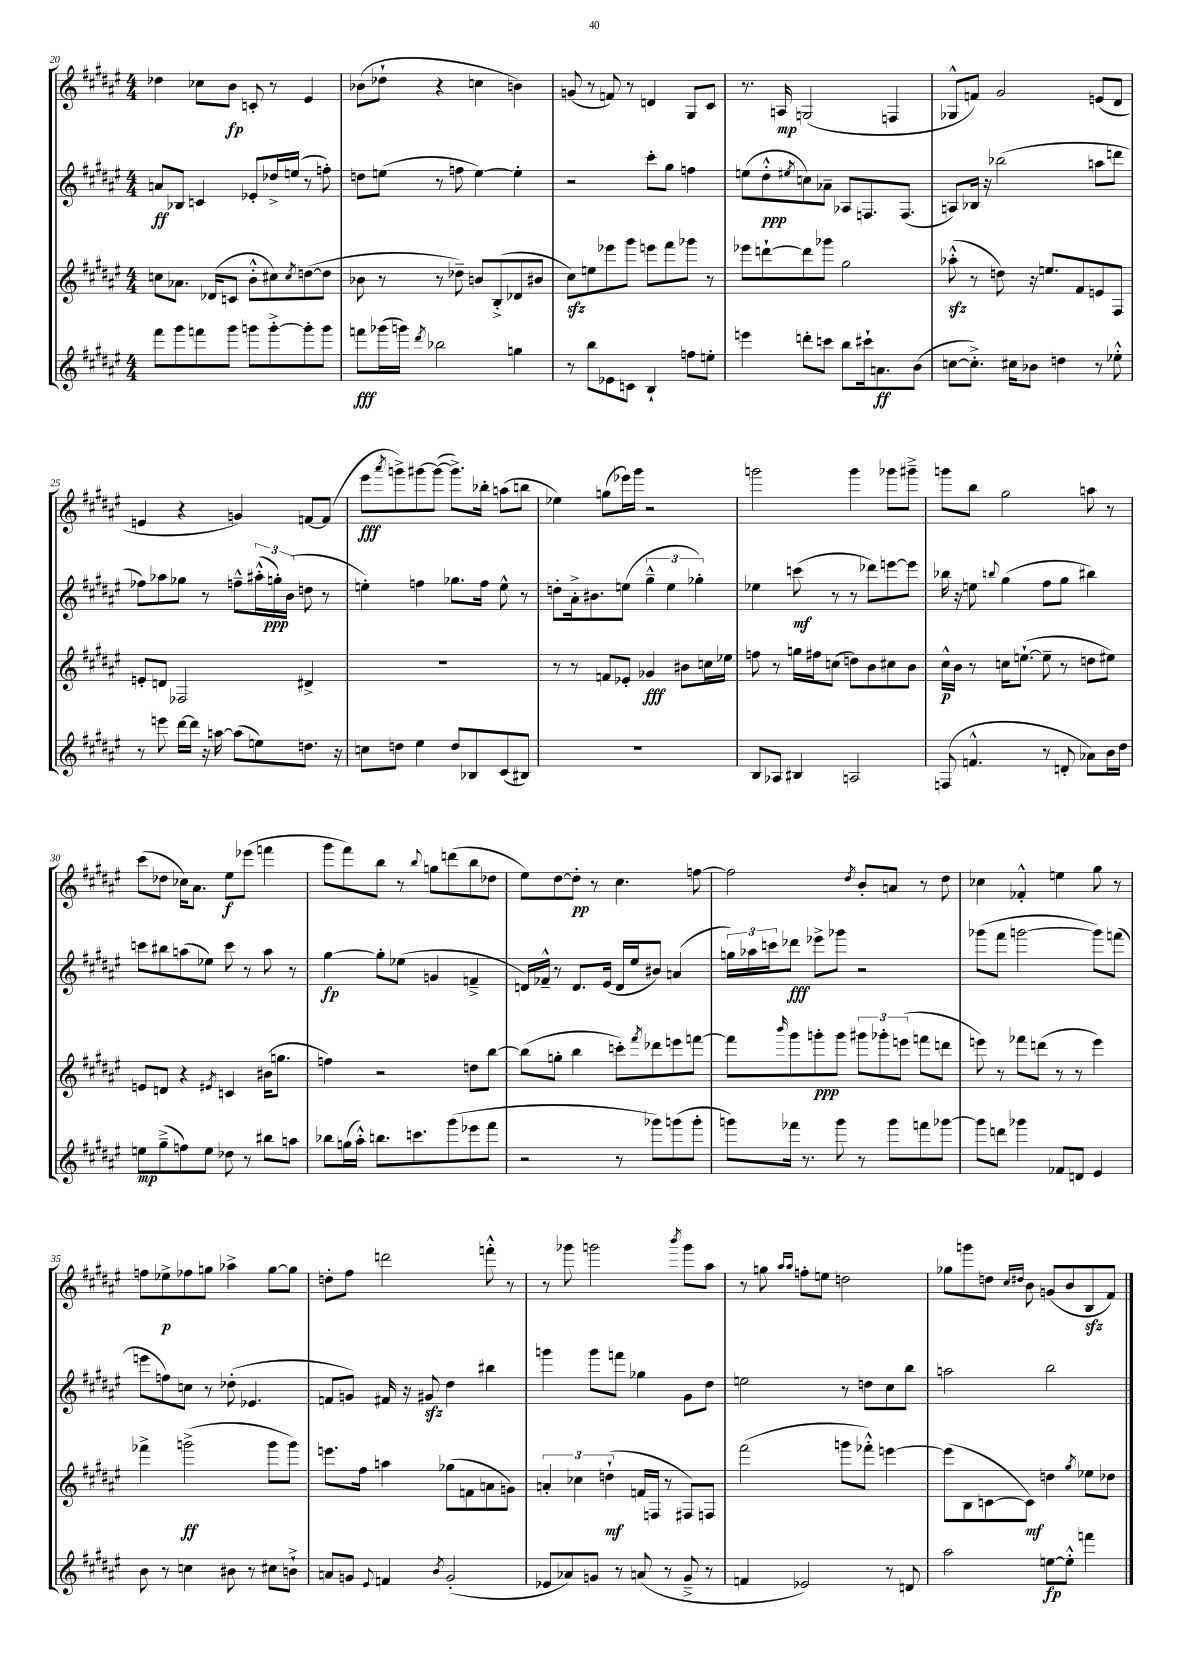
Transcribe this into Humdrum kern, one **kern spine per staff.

**kern	**dynam	**kern	**dynam	**kern	**dynam	**kern	**dynam
*part4	*part4	*part3	*part3	*part2	*part2	*part1	*part1
*staff4	*staff4	*staff3	*staff3	*staff2	*staff2	*staff1	*staff1
*clefG2	*	*clefG2	*	*clefG2	*	*clefG2	*
*k[f#c#g#d#a#e#]	*	*k[f#c#g#d#a#e#]	*	*k[f#c#g#d#a#e#]	*	*k[f#c#g#d#a#e#]	*
*M4/4	*	*M4/4	*	*M4/4	*	*M4/4	*
=20	=20	=20	=20	=20	=20	=20	=20
8fff#\L	.	8ccn\L	.	8an/L	ff	4dd-X\	.
8ggg#\	.	8.a-X\J	.	8B-X/J	.	.	.
8fffn\	.	.	.	4cn/	.	8cc-X\L	.
.	.	(16d-X/KL	.	.	.	.	.
8ggg#\J	.	8cn/J	.	.	.	8b\J	fp
8gggn\L	.	8b'^^\L	.	8e-X'/L	.	8cn'/	.
[8ggg'^\	.	8cc#X\)	.	16dd-X^/L	.	8r	.
.	.	.	.	(16een/JJ	.	.	.
.	.	8qcc#/	.	.	.	.	.
8ggg'\]	.	([8ddn\	.	8r	.	4e#/	.
8ggg\J	.	8dd\J]	.	8ffn'\)	.	.	.
=21	=21	=21	=21	=21	=21	=21	=21
8fffn\L	fff	8b-X\	.	8ddn\L	.	(8b-X\L	.
(16ggg-X\L	.	8r	.	(8een\J	.	8dd-X`\J	.
16gggn\JJ)	.	.	.	.	.	.	.
8qddd#/	.	.	.	.	.	.	.
2bb-X\	.	8r	.	8r	.	4r	.
.	.	8dd-X~\)	.	8ffn\	.	.	.
.	.	8bn/L	.	[4ee\)	.	4ccn\	.
.	.	(8B'^/	.	.	.	.	.
4ggn\	.	8d-X/	.	4ee'\]	.	4bn\)	.
.	.	8b#X/J	.	.	.	.	.
=22	=22	=22	=22	=22	=22	=22	=22
8r	.	8cc#zz\L)	.	2r	.	(8gn/	.
8bb\L	.	8een\	.	.	.	8r	.
8e-X\	.	8eee-X\	.	.	.	8fn/)	.
8cn\J	.	8ggg#\J	.	.	.	8r	.
4B`/	.	8eeen\L	.	8ccc#'\L	.	4dn/	.
.	.	8fff#\	.	8gg#\J	.	.	.
8ffn\L	.	8ggg-X\J	.	4ffn\	.	8G#/L	.
8een'\J	.	8r	.	.	.	8c#/J	.
=23	=23	=23	=23	=23	=23	=23	=23
4eeen\	.	8eee-X\L	.	(8een\L	.	8.r	.
.	.	[8dddn`\	.	8dd#'^^\	ppp	.	.
.	.	.	.	.	.	16An/	mp
.	.	.	.	8qee#X/	.	.	.
8dddn'\L	.	8ddd\]	.	8ccn\)	.	(2Gn/	.
8cccn\J	.	8ggg-X\J	.	8a-X~\J	.	.	.
8bb\L	.	2gg#\	.	8A-X/L	.	.	.
16ccc#X`\k	.	.	.	8.Fn/	.	.	.
8.an\	ff	.	.	.	.	.	.
.	.	.	.	.	.	4Fn/	.
.	.	.	.	(8.F/J	.	.	.
(8b\J	.	.	.	.	.	.	.
=24	=24	=24	=24	=24	=24	=24	=24
[8ccn\L	.	(8aa-Xzz'^^\	.	8An/L)	.	8G-X^^/L	.
8.cc'^\J])	.	8r	.	16B-X/Jk	.	8fn/J)	.
.	.	.	.	16r	.	.	.
.	.	8ddn\)	.	(2bb-X\	.	2g#/	.
16cc#X\KL	.	.	.	.	.	.	.
8b-X\J	.	16r	.	.	.	.	.
.	.	8.een/L	.	.	.	.	.
4ddn\	.	.	.	.	.	.	.
.	.	8f#/	.	.	.	.	.
8r	.	8en/	.	8aan\L	.	(8en/L	.
8ee-X'^^\	.	8F#/J	.	8dddn\J	.	8d#/J	.
!!LO:LB:g=z
=25	=25	=25	=25	=25	=25	=25	=25
8r	.	8en'/L	.	8ff-X\L)	.	4en/	.
8eeen\	.	8dn/J	.	8aa-X\	.	.	.
[16ddd#\LL	.	2F-X/	.	8gg-X\J	.	4r	.
16ddd#\JJ]	.	.	.	.	.	.	.
16r	.	.	.	8r	.	.	.
[16aan\	.	.	.	.	.	.	.
(8aa\L]	.	.	.	8ffn~^^\L	.	4gn/)	.
8een\)	.	.	.	(24aa#X'^^\L	.	.	.
.	.	.	.	24ggn'\)	ppp	.	.
.	.	.	.	(24b\JJ	.	.	.
8.ddn\J	.	4d#X^/	.	8ddn\	.	[8fn/L	.
.	.	.	.	8r	.	(8f/J]	.
16r	.	.	.	.	.	.	.
=26	=26	=26	=26	=26	=26	=26	=26
8ccn\L	.	1r	.	4een'\)	.	8eee#\L	fff
.	.	.	.	.	.	8qaaa#/	.
8ddn\J	.	.	.	.	.	8gggn^\)	.
4ee#\	.	.	.	4ffn\	.	[8ggg#X\	.
.	.	.	.	.	.	(8ggg#\J_	.
8dd/L	.	.	.	8.gg-X\L	.	8.ggg#^\L])	.
8B-X/	.	.	.	.	.	.	.
.	.	.	.	16ff\Jk	.	16bb-X'\Jk	.
(8c#/	.	.	.	8ee^^\	.	(8aan\L	.
8B#X/J)	.	.	.	8r	.	8bbn\J	.
=27	=27	=27	=27	=27	=27	=27	=27
1r	.	8r	.	8ddn'\L	.	4ee-X\)	.
.	.	8r	.	16a#'^\k	.	.	.
.	.	.	.	8.b#X\	.	.	.
.	.	8fn/L	.	.	.	(8ggn\L	.
.	.	8e-X'/J	.	(8een\J	.	16eee-X\L)	.
.	.	.	.	.	.	16ggg#\JJ	.
.	.	4g-X/	fff	6gg#~^^\	.	2r	.
.	.	.	.	6ee\	.	.	.
.	.	8b#X\L	.	.	.	.	.
.	.	.	.	6gg-X'\)	.	.	.
.	.	16ccn\L	.	.	.	.	.
.	.	16ee-X\JJ	.	.	.	.	.
=28	=28	=28	=28	=28	=28	=28	=28
8B/L	.	8ffn\	.	4ee-X\	.	2gggn\	.
8A-X/J	.	8r	.	.	.	.	.
4B#X/	.	16ggn\LL	.	(8cccn\	mf	.	.
.	.	16ff#X\J	.	.	.	.	.
.	.	(8ccn\J	.	8r	.	.	.
2An/	.	8ddn\L)	.	8r	.	4ggg\	.
.	.	8b\	.	8ddd-X\L)	.	.	.
.	.	8cc#X\	.	[8eeen\	.	8ggg-X\L	.
.	.	8b\J	.	8eee\J]	.	8ggg#X~^\J	.
=29	=29	=29	=29	=29	=29	=29	=29
(8Fn/	.	16cc#^^\LL	p	16bb-X\	.	8gggn\L	.
.	.	16b\JJ	.	16r	.	.	.
4.fn^^/	.	8r	.	8een\	.	8bb\J	.
.	.	.	.	8qqbbn/	.	.	.
.	.	16ccn\KL	.	(4gg#\	.	2gg#\	.
.	.	([8.een`\J	.	.	.	.	.
8r	.	8ee~\]	.	8ff#\L	.	.	.
8dn'/	.	8r	.	8gg#\J	.	.	.
8a-X\L)	.	8ddn\L	.	4bb#X\)	.	8aan\	.
16b\L	.	8ee#X\J)	.	.	.	8r	.
16dd#\JJ	.	.	.	.	.	.	.
!!LO:LB:g=z
=30	=30	=30	=30	=30	=30	=30	=30
8een\L	mp	8en/L	.	8cccn\L	.	(8ccc#\L	.
(8gg#~^\	.	8dn/J	.	8bb#X\	.	8dd-X\J	.
8ffn\)	.	4r	.	(8aan\	.	16cc-X\KL)	.
.	.	.	.	.	.	8.a#\J	.
8ee\J	.	.	.	8ee-X\J)	.	.	.
.	.	8qe#X/	.	.	.	.	.
8dd-X\	.	4cn/	.	8ccc\	.	8ee#\L	f
8r	.	.	.	8r	.	(8eee-X\J	.
8bb#X\L	.	(16b#X\KL	.	8aa\	.	4fffn\	.
.	.	8.ggn\J	.	.	.	.	.
8aan\J	.	.	.	8r	.	.	.
=31	=31	=31	=31	=31	=31	=31	=31
8bb-X\L	.	4ffn\)	.	[4gg#\	fp	8ggg#\L	.
(16ggn\L	.	.	.	.	.	8fff#\)	.
16aa#'^^\JJ)	.	.	.	.	.	.	.
8.bbn\L	.	2r	.	8gg#'\L]	.	8bb\J	.
.	.	.	.	(8ee-X\J	.	8r	.
8.cccn\	.	.	.	.	.	.	.
.	.	.	.	.	.	8qqbb/	.
.	.	.	.	4gn/	.	8ggn\L	.
(8ggg#\	.	.	.	.	.	(8dddn\	.
8eee-X\	.	8ddn\L	.	4fn~^/	.	8bb\	.
8fff#\J	.	[8bb\J	.	.	.	8dd-X\J	.
=32	=32	=32	=32	=32	=32	=32	=32
2r	.	(8bb\L]	.	16dn/LL)	.	8ee#\L)	.
.	.	.	.	16f-X~^^/JJ	.	.	.
.	.	8ggn'\J	.	8r	.	[8dd#\	.
.	.	4bb\	.	8.d/L	.	8dd#'\J]	pp
.	.	.	.	.	.	8r	.
.	.	.	.	(16e#/Jk	.	.	.
8r	.	8cccn'\L)	.	16d/LL	.	4.cc#\	.
.	.	.	.	16ee#/J	.	.	.
.	.	8qfff#/	.	.	.	.	.
8ggg-X\L)	.	8ddd-X\	.	8b#X/J)	.	.	.
(8gggn\	.	8eeen\	.	(4an/	.	.	.
8ggg'\J	.	[8fffn\J	.	.	.	[8ffn\	.
=33	=33	=33	=33	=33	=33	=33	=33
8gggn\L)	.	8fff\L]	.	24ggn\LL)	.	2ff\]	.
.	.	.	.	24aa-X\	.	.	.
.	.	.	.	24cccn\J	.	.	.
.	.	16qqbbb/	.	.	.	.	.
16fff-X\Jk	.	8ggg#\	.	8ddd-X\J	fff	.	.
8.r	.	.	.	.	.	.	.
.	.	8gggn'\	ppp	8eee-X^\L	.	.	.
8ggg\	.	8ggg\J	.	8ggg-X\J	.	.	.
.	.	.	.	.	.	8qdd#/	.
8r	.	12ggg#X\L	.	2r	.	8b'/L	.
.	.	12ggg-X'\	.	.	.	.	.
8ggg\L	.	.	.	.	.	8an/J	.
.	.	(12eeen\J	.	.	.	.	.
8fffn\	.	8fffn\L	.	.	.	8r	.
[8ggg-X\J	.	8dddn\J	.	.	.	8dd#\	.
=34	=34	=34	=34	=34	=34	=34	=34
8ggg-\L]	.	8eeen\)	.	(8ggg-X\L	.	4cc-X\	.
8dddn\J	.	8r	.	8fff#\J	.	.	.
4ggg-X\	.	8fff-X\L	.	[2gggn\	.	4f-X'^^/	.
.	.	(8dddn\J	.	.	.	.	.
8f-X/L	.	8r	.	.	.	4een\	.
8dn/J	.	8r	.	.	.	.	.
4e#/	.	4eee\)	.	8ggg\L])	.	8gg#\	.
.	.	.	.	(8fffn\J	.	8r	.
!!LO:LB:g=z
=35	=35	=35	=35	=35	=35	=35	=35
8b\	.	4fff-X^\	.	8eeen\L	.	8ffn\L	.
8r	.	.	.	8ffn\)	.	8ee-X^\	p
4ccn\	.	(2gggn^\	ff	8ccn\J	.	8ff-X\	.
.	.	.	.	8r	.	8ggn\J	.
8b#X\	.	.	.	(8dd-X'\	.	4aa-X^\	.
8r	.	.	.	4.e-X/	.	.	.
8cc#X\L	.	8ggg\L	.	.	.	[8gg\L	.
8bn`^\J	.	8ggg\J)	.	.	.	8gg\J]	.
=36	=36	=36	=36	=36	=36	=36	=36
8an/L	.	8.eeen\L	.	8fn/L	.	8ddn'\L	.
8gn/J	.	.	.	8gn/J)	.	8ff#\J	.
.	.	16ff#\Jk	.	.	.	.	.
8qqe#/	.	.	.	.	.	.	.
4fn/	.	4aan\	.	16f#X/	.	2dddn\	.
.	.	.	.	16r	.	.	.
.	.	.	.	8g#Xzz/	.	.	.
8qb/	.	.	.	.	.	.	.
(2g'/	.	(8gg-X\L	.	4dd#\	.	.	.
.	.	8fn\	.	.	.	.	.
.	.	8an\	.	4bb#X\	.	8fffn'^^\	.
.	.	8gn\J)	.	.	.	8r	.
=37	=37	=37	=37	=37	=37	=37	=37
8e-X/L	.	6an'/	.	4gggn\	.	8r	.
8a-X/)	.	.	.	.	.	8ggg-X\	.
.	.	6cc-X\	.	.	.	.	.
8gn/J	.	.	.	8ggg\L	.	2gggn\	.
.	.	(6ddn`\	mf	.	.	.	.
8r	.	.	.	8fffn\J	.	.	.
(8an/	.	16fn/LL	.	4gg-X\	.	.	.
.	.	16Fn/JJ	.	.	.	.	.
8r	.	8r	.	.	.	.	.
.	.	.	.	.	.	8qbbb/	.
8g~^/	.	8F#X/L)	.	8g#\L	.	8ggg\L	.
8r	.	8Fn/J	.	8dd#\J	.	8aa#\J	.
=38	=38	=38	=38	=38	=38	=38	=38
4fn/	.	(2fff#\	.	2een\	.	8r	.
.	.	.	.	.	.	8ggn\	.
.	.	.	.	.	.	16qqaa#/LL	.
.	.	.	.	.	.	16qqaa#/JJ	.
2e-X/)	.	.	.	.	.	8ffn'\L	.
.	.	.	.	.	.	8een\J	.
.	.	8gggn\L	.	8r	.	2ddn\	.
.	.	8fff-X'^^\J)	.	8ddn\L	.	.	.
8r	.	[4eeen\	.	8cc#\	.	.	.
8dn/	.	.	.	8bb\J	.	.	.
=39	=39	=39	=39	=39	=39	=39	=39
2aa#\	.	(8eee\L]	.	2aan\	.	8gg-X\L	.
.	.	8B\	.	.	.	8gggn\	.
.	.	[8cn\	.	.	.	8ddn\J	.
.	.	.	.	.	.	16qqcc#/LL	.
.	.	.	.	.	.	16qqdd#X/JJ	.
.	.	8c\J])	mf	.	.	8b\	.
[8een\L	fp	4ddn\	.	2bb\	.	(8gn/L	.
8ee'^^\J]	.	.	.	.	.	8b/	.
.	.	8qgg#/	.	.	.	.	.
4fffn\	.	8ee-X\L	.	.	.	8Bzz/	.
.	.	8dd-X\J	.	.	.	8f#/J)	.
==	==	==	==	==	==	==	==
*-	*-	*-	*-	*-	*-	*-	*-
